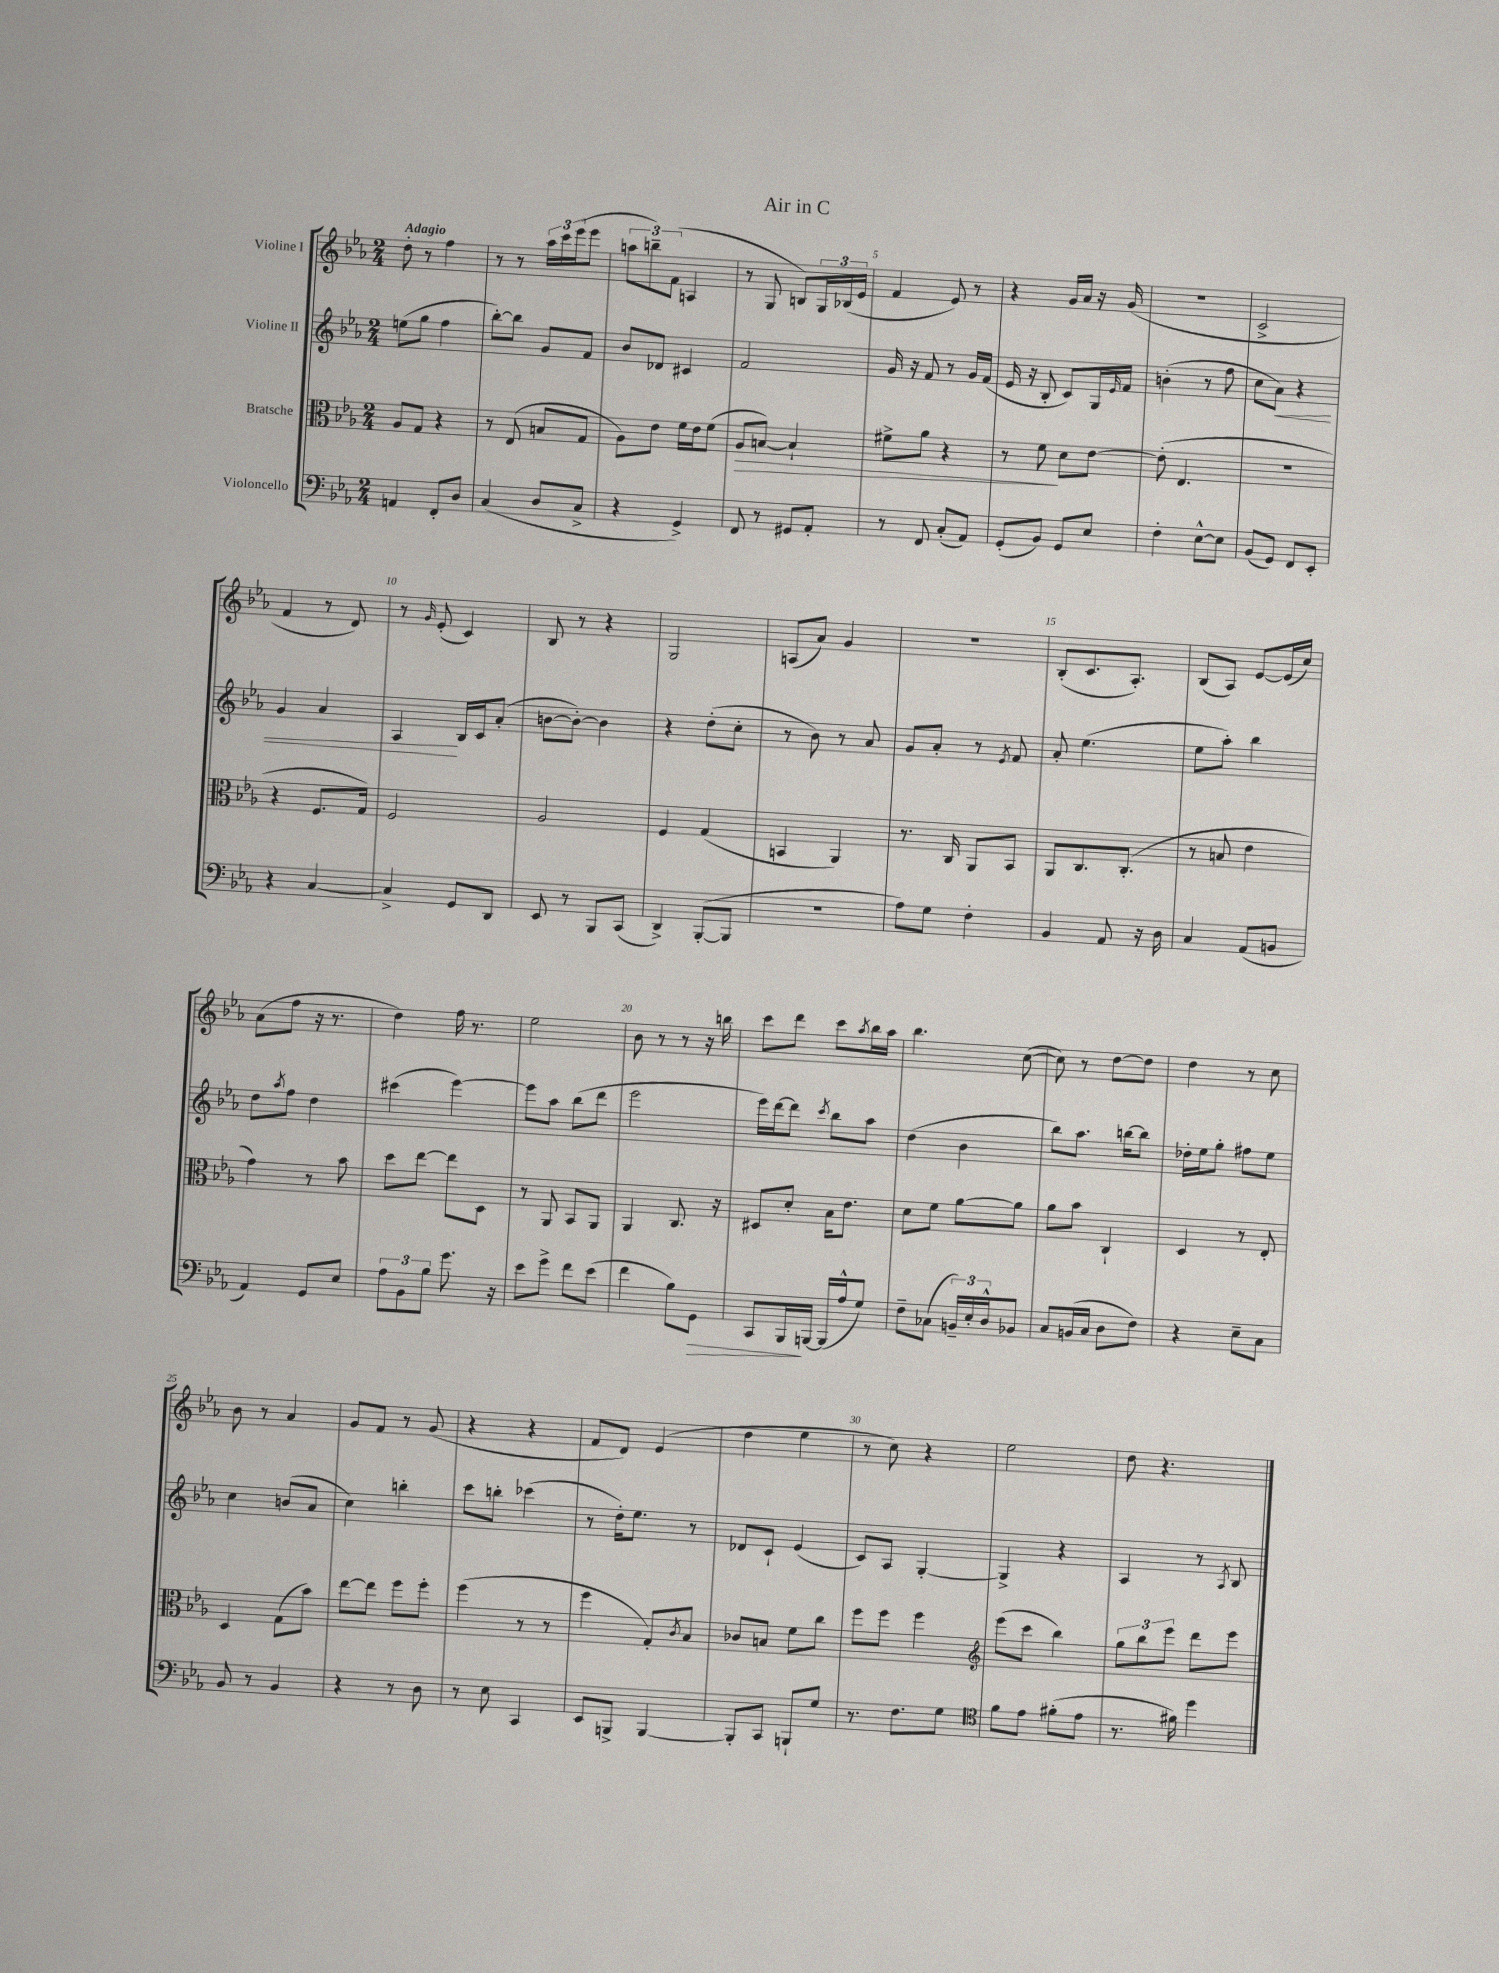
\header { title = "Air in C" }
<<
\new StaffGroup <<
\new Staff = "s0" \with { instrumentName = "Violine I" } {
    \clef treble \key ees \major \numericTimeSignature \time 2/4 \tempo "Adagio"
    d''8-. r8 f''4 |
    r8 r8 \tuplet 3/2 { aes''16 c'''16 ees'''16( } ees'''8 |
    \tuplet 3/2 { a''8 b''8--) f'8( } a4 |
    r8 g8 b8) \tuplet 3/2 { g16 bes16( ees'16 } |
    f'4 ees'8) r8 |
    r4 g'16 aes'16 r16 g'16( |
    r2 |
    c'2-> |
    f'4 r8 d'8) |
    r8 \grace { g'16 } ees'8-.( c'4) |
    bes8 r8 r4 |
    g2 |
    a8( aes'8) g'4 |
    r2 |
    bes8-.( c'8. aes8.-.) |
    bes8( aes8) ees'8~ ees'16( c''16) |
    aes'8( f''8 r16 r8. |
    d''4) f''16 r8. |
    ees''2 |
    bes'8 r8 r8 r16 b''16 |
    c'''8 d'''8 c'''8 \acciaccatura { aes''8 } bes''16 aes''16 |
    bes''4. c''8~( |
    c''8) r8 d''8~ d''8 |
    d''4 r8 c''8 |
    bes'8 r8 aes'4 |
    g'8 f'8 r8 g'8( |
    r4 r4 |
    f'8 d'8) ees'4( |
    d''4 ees''4 |
    r8 c''8) r4 |
    ees''2 |
    d''8 r4. \bar "|." |
}
\new Staff = "s1" \with { instrumentName = "Violine II" } {
    \clef treble \key ees \major \numericTimeSignature \time 2/4
    e''8( g''8 f''4 |
    bes''8~-.) bes''8 g'8 f'8 |
    bes'8 des'8 cis'4 |
    f'2 |
    g'16 r16 f'8 r8 g'16 f'16( |
    ees'16 r16 bes8-. c'8) g16 \grace { ees'16 } f'16 |
    b'4-.( r8 f''8 |
    c''8 aes'8\<) r4 |
    g'4 aes'4 |
    aes4\! bes16 c'16 aes'8-.( |
    b'8~ b'8~-.) b'4 |
    r4 d''8-.( c''8-. |
    r8 bes'8) r8 aes'8 |
    g'8 aes'8-. r8 \acciaccatura { ees'8 } f'8 |
    aes'8-. ees''4.( |
    ees''8 aes''8-.) bes''4 |
    d''8 \acciaccatura { aes''8 } f''8 d''4 |
    cis'''4( ees'''4~) |
    ees'''8 aes''8 bes''8( d'''8 |
    ees'''2 |
    ees'''16) d'''16~ d'''8 \acciaccatura { c'''8 } bes''8 aes''8 |
    d''4( bes'4 |
    bes''8) aes''8. b''16~ b''8 |
    des''16-. ees''16 g''8-. fis''8 ees''8 |
    c''4 b'8( aes'8 |
    c''4) b''4-. |
    c'''8 b''8-. ces'''4( |
    r8 d''16-.) ees''8. r8 |
    des'8 c'8-! ees'4( |
    c'8) aes8 g4~-. |
    g4-> r4 |
    aes4 r8 \acciaccatura { aes8 } bes8 \bar "|." |
}
\new Staff = "s2" \with { instrumentName = "Bratsche" } {
    \clef alto \key ees \major \numericTimeSignature \time 2/4
    aes8 g8 r4 |
    r8 ees8( b8 g8 |
    aes8) ees'8 f'16 ees'16 f'8( |
    aes8\> b8~) b4-! |
    fis'8-> aes'8 r4 |
    r8 f'8\! d'8 ees'8~ |
    ees'8-.( ees4. |
    R2 |
    r4 f8. g16) |
    f2 |
    aes2 |
    f4 g4( |
    b,4 aes,4) |
    r8. c16 aes,8 bes,8 |
    aes,8 c8. c8.-.( |
    r8 b8 ees'4 |
    g'4) r8 bes'8 |
    d''8 ees''8~ ees''8 d8 |
    r8 aes,8 bes,8 aes,8 |
    aes,4 c8. r16 |
    dis8 d'8-. bes16 ees'8. |
    d'8 f'8 aes'8~ aes'8 |
    aes'8 bes'8 c4-! |
    d4 r8 ees8-. |
    d4 g8( bes'8) |
    ees''8~ ees''8 f''8 f''8-. |
    f''4( r8 r8 |
    f''4 g8-.) \acciaccatura { c'8 } bes8 |
    ces'8 b8 f'8 c''8 |
    f''8 f''8 f''4 |
    \clef treble ees'''8( c'''8 bes''4) |
    \tuplet 3/2 { g''8 bes''8 ees'''8 } d'''8 ees'''8 \bar "|." |
}
\new Staff = "s3" \with { instrumentName = "Violoncello" } {
    \clef bass \key ees \major \numericTimeSignature \time 2/4
    a,4 f,8-. d8 |
    c4( d8 c8-> |
    r4 g,4->) |
    f,8 r8 gis,8 aes,8-. |
    r8 f,8 c8-.( aes,8) |
    g,8-.( bes,8) g,8 ees8 |
    f4-. ees8~-^ ees8 |
    bes,8( g,8) f,8 ees,8-. |
    r4 c4~ |
    c4-> g,8 d,8 |
    ees,8 r8 bes,,8 c,8( |
    d,4->) bes,,8~-.( bes,,8 |
    R2 |
    aes8) g8 f4-. |
    bes,4 aes,8 r16 d16 |
    c4 aes,8( b,8 |
    aes,4) g,8 ees8 |
    \tuplet 3/2 { aes8 bes,8 bes8 } g'8. r16 |
    ees'8 g'8-> f'8 ees'8( |
    f'4 bes8) g,8\> |
    c,8 bes,,16\! b,,16~ b,,16( aes16-^ g8) |
    f8-- ces8( \tuplet 3/2 { b,16--) ees16-. d16-^ } bes,8 |
    c8 b,16( c16 d8 f8) |
    r4 ees8-- c8 |
    bes,8 r8 bes,4 |
    r4 r8 d8 |
    r8 ees8 c,4 |
    ees,8 b,,8-> b,,4~ |
    b,,8-. c,8 b,,8-! g8 |
    r8. f8. g8 |
    \clef tenor f'8 ees'8 fis'8-.( ees'8 |
    r8. fis'16) d''4 \bar "|." |
}
>>
>>
\layout { \context { \Score \override BarNumber.break-visibility = ##(#f #t #t) barNumberVisibility = #(every-nth-bar-number-visible 5) } }
